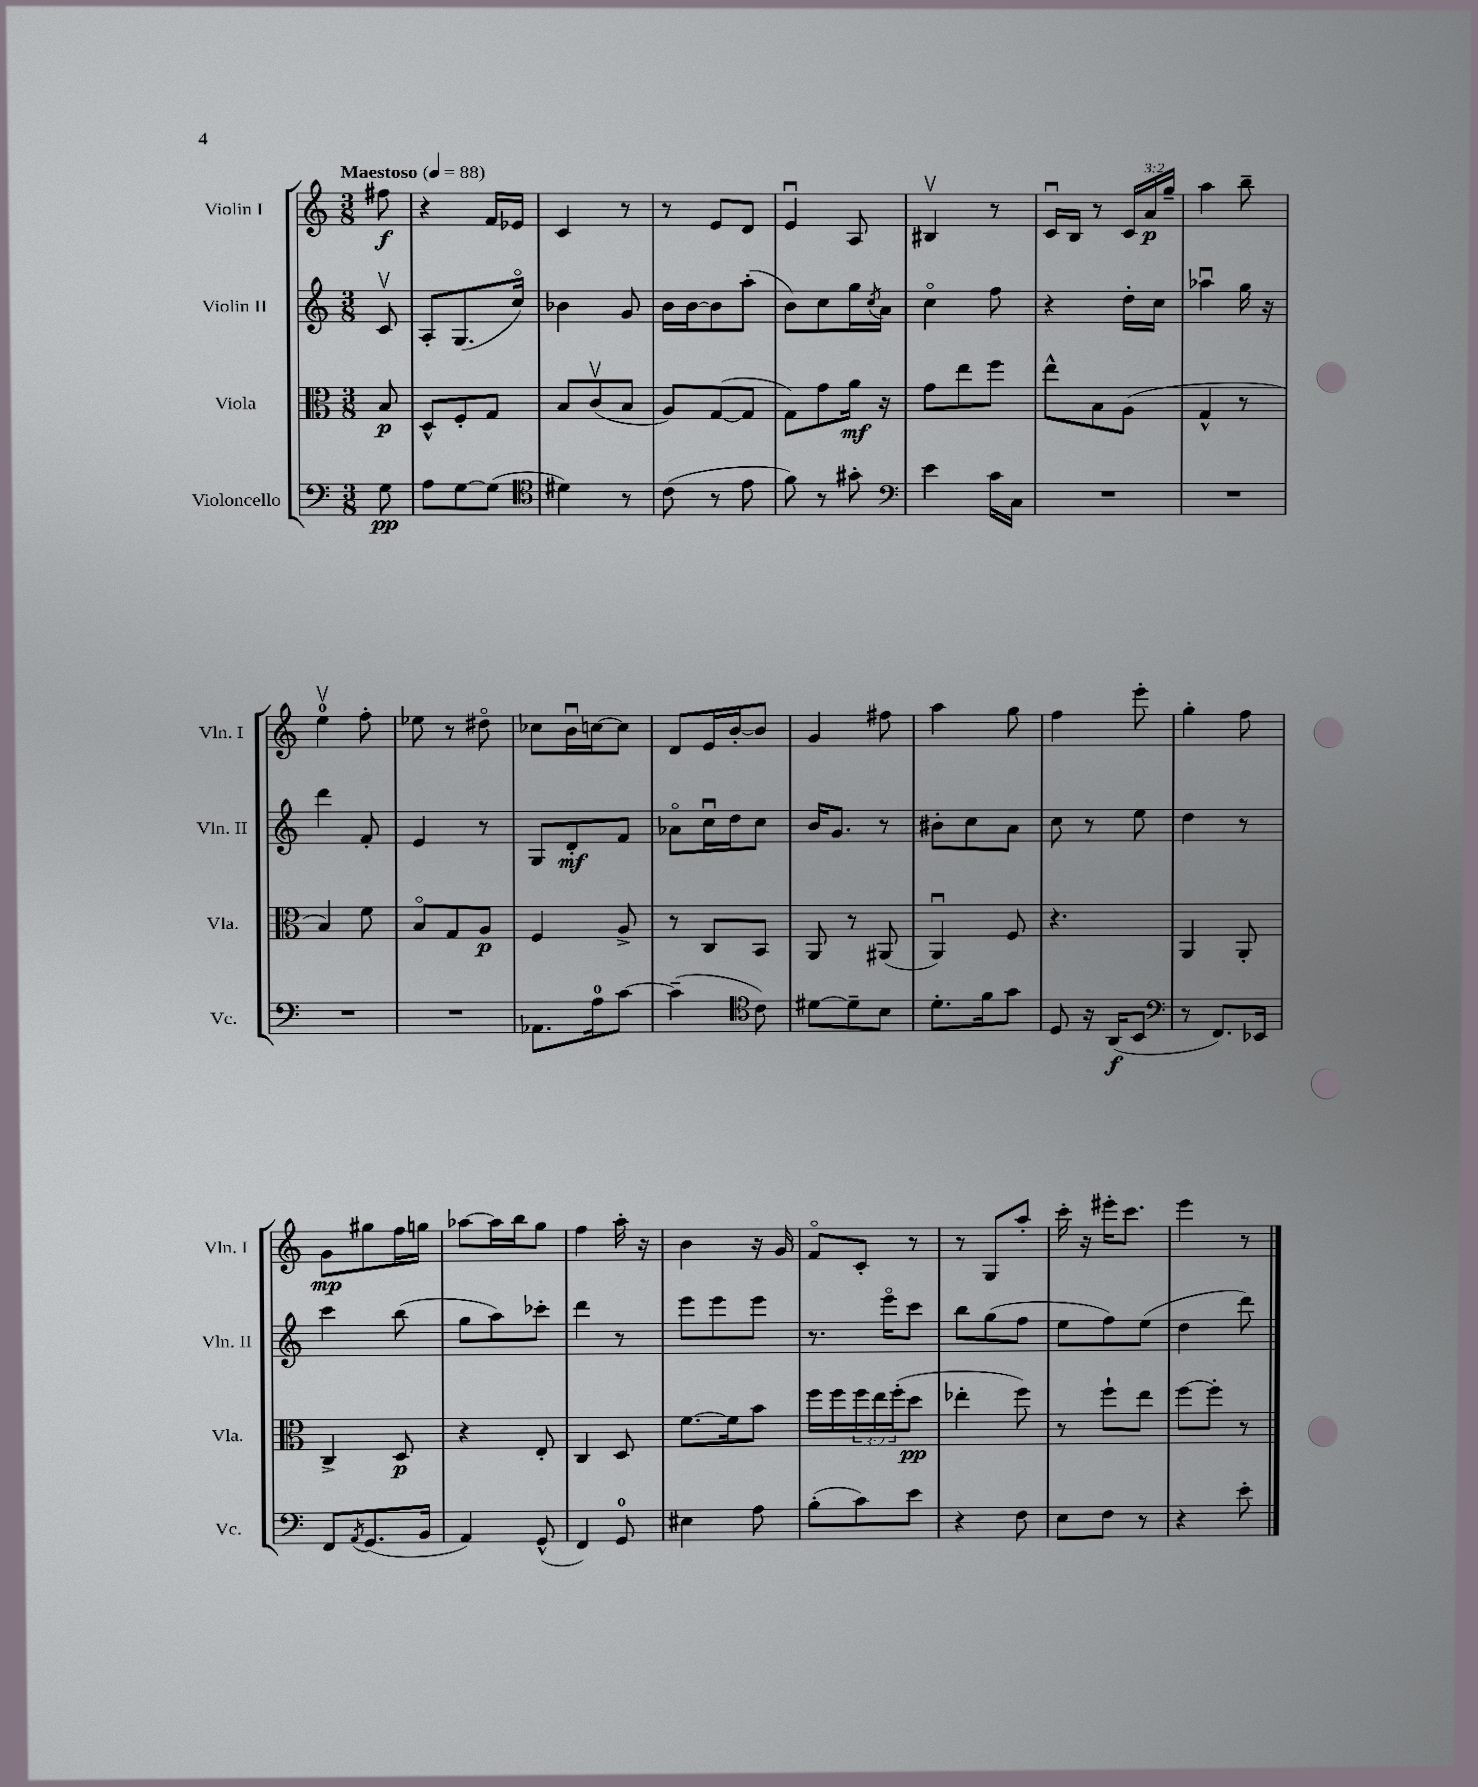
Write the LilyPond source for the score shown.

<<
\new StaffGroup <<
\new Staff = "s0" \with { instrumentName = "Violin I" shortInstrumentName = "Vln. I" } {
    \clef treble \key c \major \numericTimeSignature \time 3/8 \override Staff.TupletNumber.text = #tuplet-number::calc-fraction-text \partial 8 \tempo "Maestoso" 4 = 88
    fis''8\f |
    r4 f'16 ees'16 |
    c'4 r8 |
    r8 e'8 d'8 |
    e'4\downbow a8 |
    bis4\upbow r8 |
    c'16\downbow b16 r8 \tuplet 3/2 { c'16 a'16\p g''16-- } |
    a''4 b''8-- |
    e''4-0\upbow f''8-. |
    ees''8 r8 dis''8\flageolet |
    ces''8 b'16\downbow c''16~ c''8 |
    d'8 e'16 b'16~-. b'8 |
    g'4 fis''8 |
    a''4 g''8 |
    f''4 e'''8-. |
    g''4-. f''8 |
    g'8\mp gis''8 f''16 g''16 |
    aes''8~ aes''16 b''16 g''8 |
    f''4 a''16-. r16 |
    b'4 r16 g'16 |
    f'8\flageolet c'8-. r8 |
    r8 g8 a''8-. |
    c'''16-. r16 eis'''16-. c'''8. |
    e'''4 r8 \bar "|." |
}
\new Staff = "s1" \with { instrumentName = "Violin II" shortInstrumentName = "Vln. II" } {
    \clef treble \key c \major \numericTimeSignature \time 3/8 \partial 8
    c'8\upbow |
    a8-. g8.( c''16\flageolet) |
    bes'4 g'8 |
    b'16 b'16~ b'8 a''8-.( |
    b'8) c''8 g''16 \acciaccatura { c''8 } a'16 |
    c''4\flageolet f''8 |
    r4 d''16-. c''16 |
    aes''4\downbow g''16 r16 |
    d'''4 f'8-. |
    e'4 r8 |
    g8 d'8-.\mf f'8 |
    aes'8\flageolet c''16\downbow d''16 c''8 |
    b'16 g'8. r8 |
    bis'8-. c''8 a'8 |
    c''8 r8 e''8 |
    d''4 r8 |
    c'''4 b''8( |
    g''8 a''8) ces'''8-. |
    d'''4 r8 |
    e'''8 e'''8 e'''8 |
    r8. e'''16\flageolet c'''8 |
    b''8 g''8( f''8 |
    e''8 f''8) e''8( |
    d''4 d'''8) \bar "|." |
}
\new Staff = "s2" \with { instrumentName = "Viola" shortInstrumentName = "Vla." } {
    \clef alto \key c \major \numericTimeSignature \time 3/8 \override Staff.TupletNumber.text = #tuplet-number::calc-fraction-text \partial 8
    b8\p |
    d8-^ f8-. g8 |
    b8 c'8\upbow( b8 |
    a8) g8~( g8 |
    g8) g'8 a'16\mf r16 |
    g'8 e''8 f''8 |
    e''8-^ b8 a8( |
    g4-^ r8 |
    b4) f'8 |
    b8\flageolet g8 a8\p |
    f4 a8-> |
    r8 c8 b,8 |
    a,8 r8 ais,8( |
    a,4\downbow) f8 |
    r4. |
    a,4 a,8-. |
    c4-> d8\p |
    r4 e8-. |
    c4 d8 |
    f'8.~ f'16 b'8 |
    f''16 f''16 \tuplet 3/2 { f''16 e''16 f''16-.( } d''8\pp |
    ees''4-. f''8) |
    r8 f''8-! e''8 |
    f''8~ f''8-. r8 \bar "|." |
}
\new Staff = "s3" \with { instrumentName = "Violoncello" shortInstrumentName = "Vc." } {
    \clef bass \key c \major \numericTimeSignature \time 3/8 \partial 8
    g8\pp |
    a8 g8~ g8( |
    \clef tenor dis'4) r8 |
    c'8( r8 e'8 |
    f'8) r8 gis'8-. |
    \clef bass e'4 c'16 c16 |
    R4. |
    R4. |
    R4. |
    R4. |
    aes,8. a16-0 c'8~ |
    c'4--( \clef tenor c'8) |
    dis'8~ dis'8-- b8 |
    d'8.-. f'16 g'8 |
    d8 r16 a,16\f( b,8 |
    \clef bass r8 f,8.) ees,16 |
    f,8 \acciaccatura { a,8 } g,8.( b,16 |
    a,4) g,8-^( |
    f,4) g,8-0 |
    eis4 a8 |
    b8-.( c'8) e'8 |
    r4 f8 |
    e8 f8 r8 |
    r4 e'8-. \bar "|." |
}
>>
>>
\layout { \context { \Score \remove "Bar_number_engraver" } }
